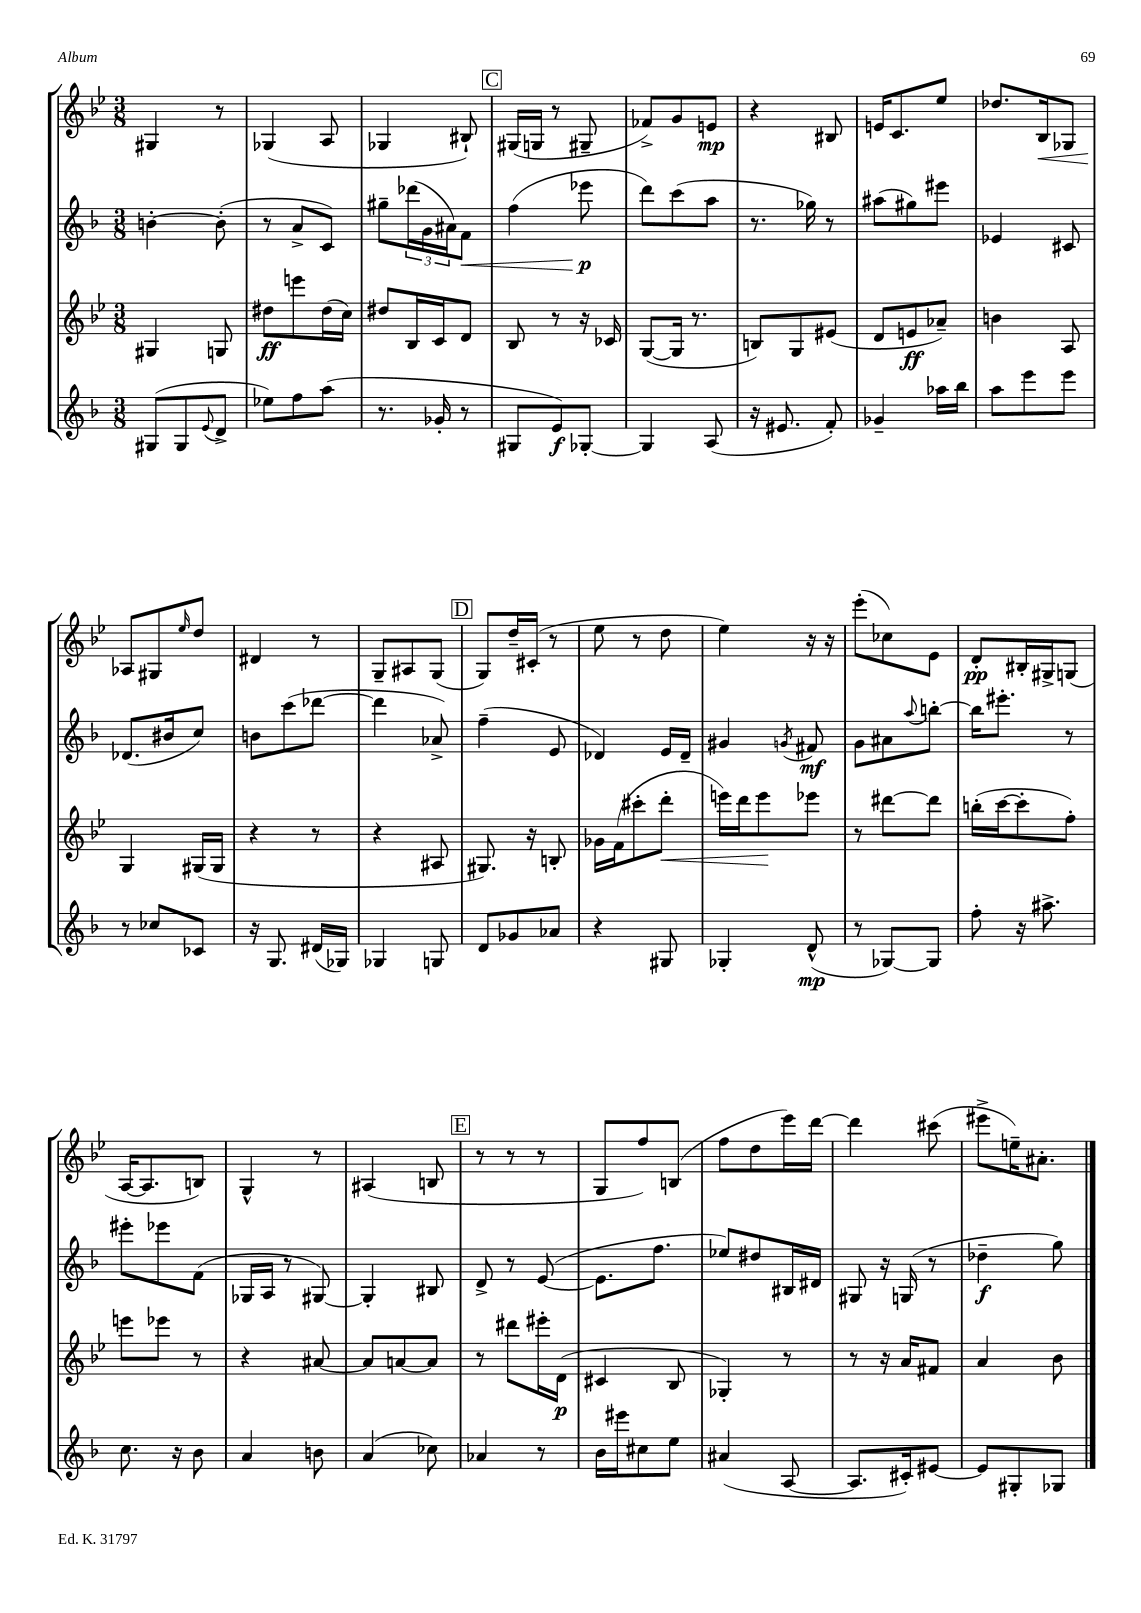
<<
\new StaffGroup <<
\new Staff = "s0" {
    \clef treble \key bes \major \numericTimeSignature \time 3/8
    gis4 r8 |
    ges4( a8 |
    ges4 bis8-!) |
    \mark \markup { \box "C" } gis16( g16 r8 gis8-- |
    fes'8->) g'8 e'8\mp |
    r4 bis8 |
    e'16 c'8. ees''8 |
    des''8. bes16\< ges8 |
    aes8\! gis8 \grace { ees''16 } d''8 |
    dis'4 r8 |
    g8-- ais8 g8( |
    \mark \markup { \box "D" } g8) d''16-- cis'16-.( r8 |
    ees''8 r8 d''8 |
    ees''4) r16 r16 |
    ees'''8-.( ces''8) ees'8 |
    d'8-.\pp bis16-. gis16-> g8( |
    a16~ a8. b8) |
    g4-^ r8 |
    ais4( b8 |
    \mark \markup { \box "E" } r8 r8 r8 |
    g8 f''8) b8( |
    f''8 d''8 ees'''16) d'''16~ |
    d'''4 cis'''8( |
    eis'''8-> e''16--) ais'8.-. \bar "|." |
}
\new Staff = "s1" {
    \clef treble \key f \major \numericTimeSignature \time 3/8
    b'4~-. b'8-.( |
    r8 a'8-> c'8) |
    gis''8-- \tuplet 3/2 { des'''16( g'16 ais'16) } f'8\< |
    \mark \markup { \box "C" } f''4( ees'''8\p\! |
    d'''8) c'''8( a''8 |
    r8. ges''16) r8 |
    ais''8( gis''8) eis'''8 |
    ees'4 cis'8 |
    des'8.( bis'16 c''8) |
    b'8 c'''8( des'''8~ |
    des'''4 aes'8->) |
    \mark \markup { \box "D" } f''4--( e'8 |
    des'4) e'16 des'16-- |
    gis'4 \acciaccatura { g'8 } fis'8\mf |
    g'8 ais'8 \appoggiatura { a''8 } b''8~-. |
    b''16 eis'''8.-. r8 |
    eis'''8-. ees'''8 f'8( |
    ges16 a16 r8 gis8~) |
    gis4-. bis8 |
    \mark \markup { \box "E" } d'8-> r8 e'8~( |
    e'8. f''8. |
    ees''8) dis''8 bis16 dis'16 |
    gis8 r16 g16( r8 |
    des''4--\f g''8) \bar "|." |
}
\new Staff = "s2" {
    \clef treble \key bes \major \numericTimeSignature \time 3/8
    gis4 g8 |
    dis''8\ff e'''8 dis''16( c''16) |
    dis''8 bes16 c'16 d'8 |
    \mark \markup { \box "C" } bes8 r8 r16 ces'16 |
    g8~( g16 r8. |
    b8) g8 eis'8( |
    d'8 e'8\ff aes'8--) |
    b'4 a8 |
    g4 gis16( gis16 |
    r4 r8 |
    r4 ais8 |
    \mark \markup { \box "D" } gis8.) r16 b8-. |
    ges'16 f'16( cis'''8-. d'''8-.\< |
    e'''16) d'''16 e'''8\! ees'''8 |
    r8 dis'''8~ dis'''8 |
    b''16-.( c'''16~ c'''8-. f''8-.) |
    e'''8 ees'''8 r8 |
    r4 ais'8~ |
    ais'8 a'8~ a'8 |
    \mark \markup { \box "E" } r8 dis'''8 eis'''16-. d'16\p( |
    cis'4 bes8 |
    ges4-.) r8 |
    r8 r16 a'16 fis'8 |
    a'4 bes'8 \bar "|." |
}
\new Staff = "s3" {
    \clef treble \key f \major \numericTimeSignature \time 3/8
    gis8( gis8 \appoggiatura { e'8 } d'8-> |
    ees''8) f''8 a''8( |
    r8. ges'16-. r8 |
    \mark \markup { \box "C" } gis8 e'8\f) ges8~-. |
    ges4 a8( |
    r16 eis'8. f'8-.) |
    ges'4-- aes''16 bes''16 |
    a''8 e'''8 e'''8 |
    r8 ces''8 ces'8 |
    r16 g8. dis'16( ges16) |
    ges4 g8 |
    \mark \markup { \box "D" } d'8 ges'8 aes'8 |
    r4 gis8 |
    ges4-. d'8-^\mp( |
    r8 ges8~) ges8 |
    f''8-. r16 ais''8.-> |
    c''8. r16 bes'8 |
    a'4 b'8 |
    a'4( ces''8) |
    \mark \markup { \box "E" } aes'4 r8 |
    bes'16 eis'''16 cis''8 e''8 |
    ais'4( a8~ |
    a8. cis'16-.) eis'8~ |
    eis'8 gis8-. ges8 \bar "|." |
}
>>
>>
\layout { \context { \Score \remove "Bar_number_engraver" } }
